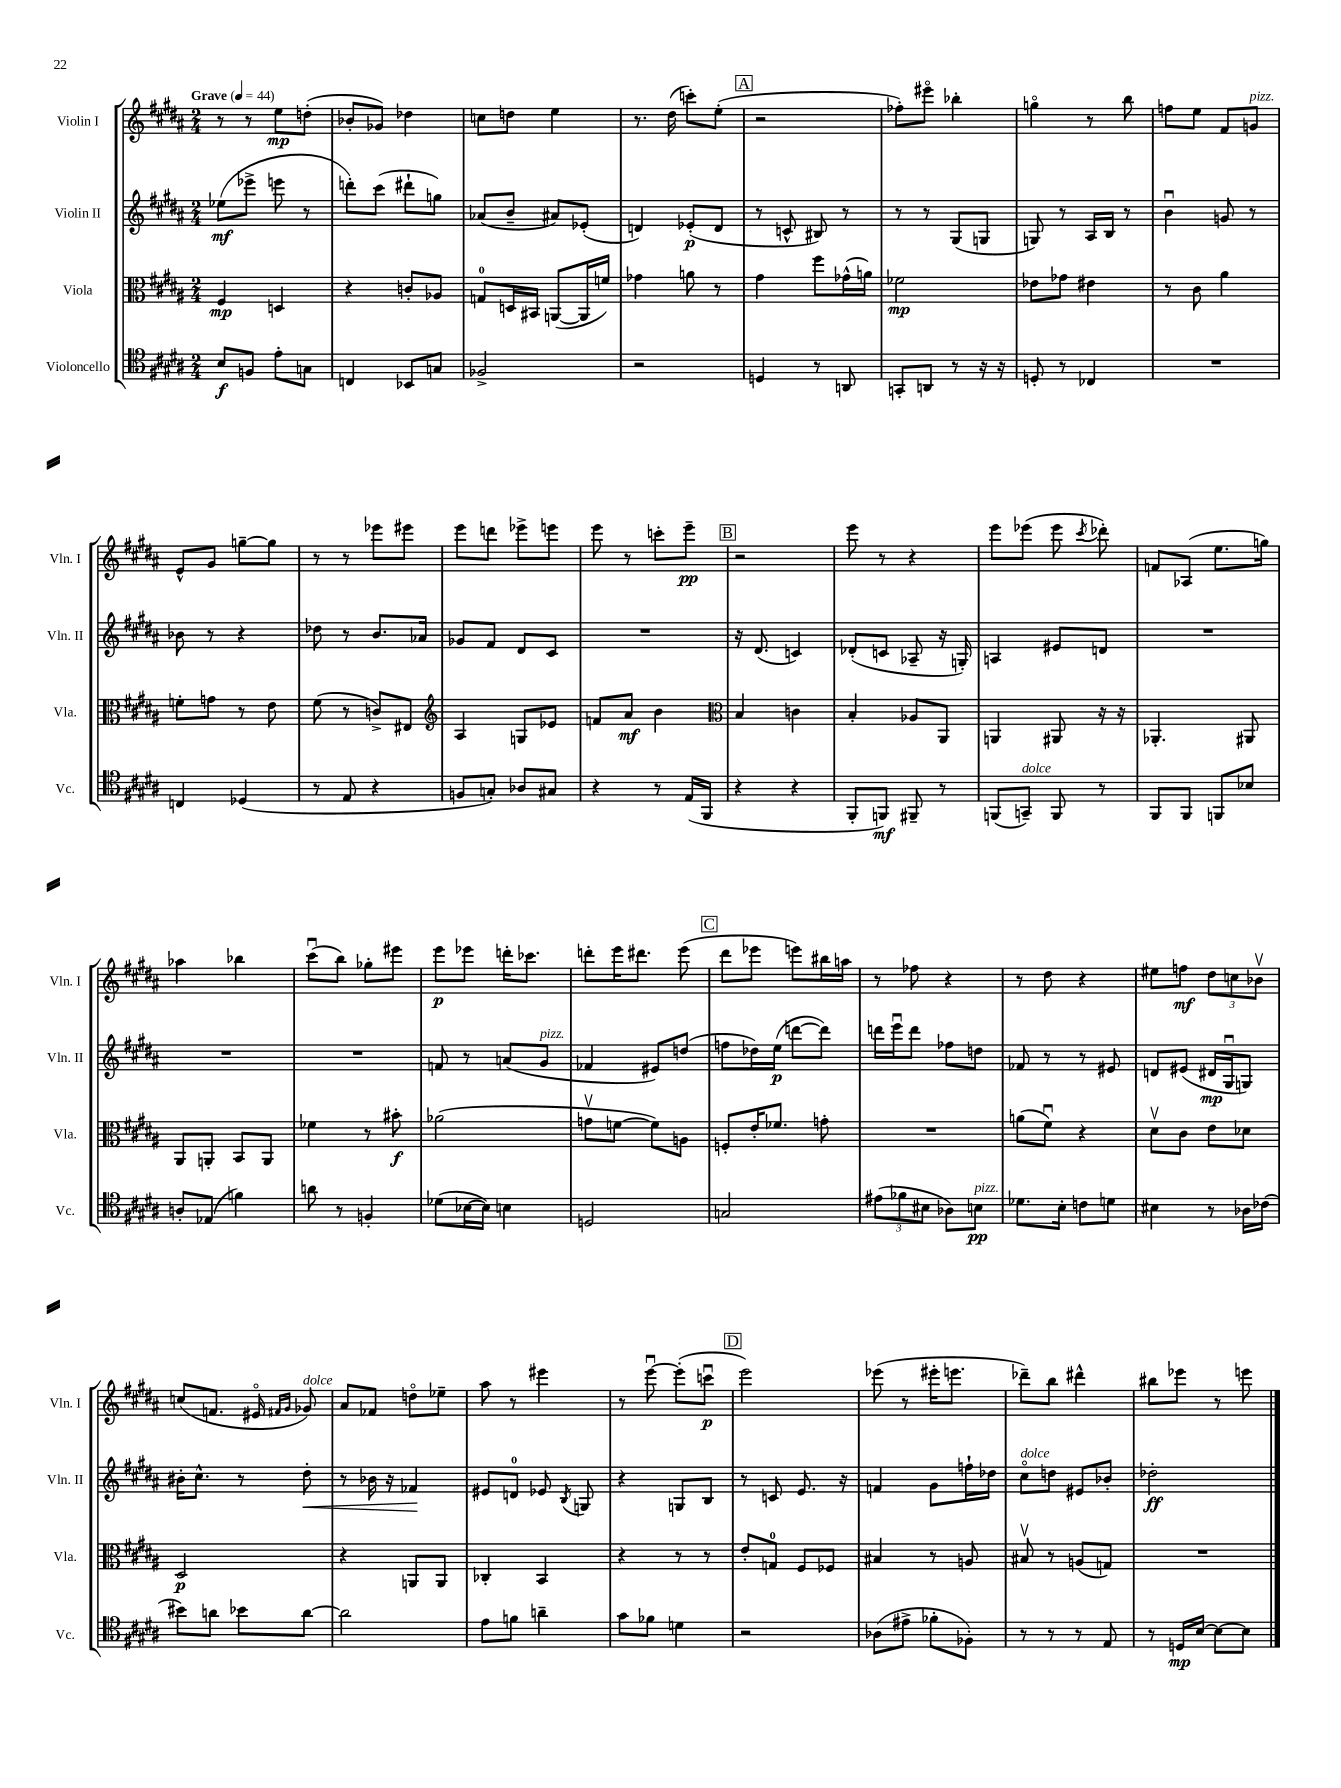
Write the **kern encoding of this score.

**kern	**kern	**kern	**kern
*staff4	*staff3	*staff2	*staff1
*clefC4	*clefC3	*clefG2	*clefG2
*k[f#c#g#d#a#]	*k[f#c#g#d#a#]	*k[f#c#g#d#a#]	*k[f#c#g#d#a#]
*M2/4	*M2/4	*M2/4	*M2/4
*MM44	*MM44	*MM44	*MM44
8B	4F#	(8ee-	8r
8F	.	8eee-^	8r
8e'	4D	8eee	8ee
8G	.	8r	(8dd'
=	=	=	=
4C	4r	8ddd')	8b-'
.	.	(8ccc#	8g-)
8BB-	8c'	8ddd#`	4dd-
8G	8A-	8gg)	.
=	=	=	=
2F-^	8G	(8a-	8cc
.	16D	8b~	8dd
.	16BB#	.	.
.	([8AA	8a#)	4ee
.	16AA]	(8e-'	.
.	16f)	.	.
=	=	=	=
2r	4g-	4d)	8.r
.	.	.	(16dd#
.	8a	(8e-'	8ccc')
.	8r	8d	(8ee'
=	=	=	=
4D	4g#	8r	2r
.	.	8c^^	.
8r	8ff#	8B#)	.
8AA	(16g-^^	8r	.
.	16a)	.	.
=	=	=	=
8GG'	2f-	8r	8ff-')
8AA	.	8r	8eee#o
8r	.	(8G#	4bb-'
16r	.	8G	.
16r	.	.	.
=	=	=	=
8D'	8e-	8G)	4ggo
8r	8g-	8r	.
4C-	4e#	16A#	8r
.	.	16B	.
.	.	8r	8bb
=	=	=	=
2r	8r	4bu	8ff
.	8c#	.	8ee
.	4a#	8g	8f#
.	.	8r	8g
=	=	=	=
4C	8f'	8b-	8e^^
.	8g	8r	8g#
(4D-	8r	4r	[8gg~
.	8e	.	8gg]
=	=	=	=
8r	(8f#	8dd-	8r
8E	8r	8r	8r
4r	8c^)	8.b	8eee-
.	8E#	.	8eee#
.	.	16a-	.
=	=	=	=
*	*clefG2	*	*
8F	4A#	8g-	8eee
8G')	.	8f#	8ddd
8A-	8G	8d#	8eee-^
8G#	8e-	8c#	8eee
=	=	=	=
4r	8f	2r	8eee
.	8a#	.	8r
8r	4b	.	8ccc'
(16E	.	.	8eee~
16FF#	.	.	.
=	=	=	=
*	*clefC3	*	*
4r	4B	16r	2r
.	.	(8.d#	.
4r	4c	4c)	.
=	=	=	=
8FF#'	4B'	(8d-'	8eee
8FF)	.	8c	8r
8FF#~	8A-	8A-~	4r
8r	8AA#	16r	.
.	.	16G')	.
=	=	=	=
(8FF	4AA	4A	8eee
8GG~)	.	.	(8eee-
8FF	8AA#	8e#	8eee-
.	.	.	8qccc#
8r	16r	8d	8ddd-')
.	16r	.	.
=	=	=	=
8FF#	4.AA-'	2r	8f
8FF#	.	.	(8A-
8FF	.	.	8.ee
8B-	8AA#	.	.
.	.	.	16gg)
=	=	=	=
8A'	8AA#	2r	4aa-
(8E-	8AA'	.	.
4f)	8BB	.	4bb-
.	8AA	.	.
=	=	=	=
8a	4f-	2r	(8ccc#u
8r	.	.	8bb)
4F'	8r	.	8gg-'
.	8b#'	.	8eee#
=	=	=	=
(8d-	(2a-	8f	8eee
[16B-	.	8r	8eee-
16B-])	.	.	.
4B	.	(8a	16ddd'
.	.	.	8.ccc-
.	.	8g#	.
=	=	=	=
2D	8gv	4f-	8ddd'
.	[8f	.	16eee
.	.	.	8.ddd#
.	8f])	8e#)	.
.	8A	(8dd	(8eee
=	=	=	=
2G	8F'	8ff	8ddd#
.	16e'	16dd-)	8eee-
.	8.f-	(16ee	.
.	.	[8ddd	8eee)
.	8g'	8ddd])	16bb#
.	.	.	16aa
=	=	=	=
(12e#	2r	16ddd	8r
.	.	16eeeu	.
12f-	.	.	.
.	.	8ddd	8ff-
12B#	.	.	.
8A-)	.	8ff-	4r
8B	.	8dd	.
=	=	=	=
8.d-	(8a	8f-	8r
.	8f#u)	8r	8dd#
16B'	.	.	.
8c	4r	8r	4r
8d	.	8e#	.
=	=	=	=
4B#	8d#v	8d	8ee#
.	8c#	(8e#	8ff
8r	8e	16d#	12dd#
.	.	16G#u	.
.	.	.	12cc
16A-	8d-	8G)	.
.	.	.	12b-v
(16c-	.	.	.
=	=	=	=
8b#)	2D#	16b#'	(8cc
.	.	8.cc#^^	.
8a	.	.	8.f
8b-	.	8r	.
.	.	.	16e#o
.	.	.	16qqf#
.	.	.	16qqg#
[8a	.	8dd#'	8g-)
=	=	=	=
2a]	4r	8r	8a#
.	.	16b-	8f-
.	.	16r	.
.	8AA	4f-	8ddo
.	8AA	.	8ee-~
=	=	=	=
8e	4C-'	8e#	8aa#
8f	.	8d	8r
4a~	4BB	8e-	4eee#
.	.	8qB	.
.	.	8G	.
=	=	=	=
8g#	4r	4r	8r
8f-	.	.	[8eeeu
4d	8r	8G	(8eee']
.	8r	8B	8cccu
=	=	=	=
2r	8e'	8r	2eee)
.	8G	8c	.
.	8F#	8.e	.
.	8F-	.	.
.	.	16r	.
=	=	=	=
(8A-	4B#	4f	(8eee-
8e#^	.	.	8r
8f-'	8r	8g#	16eee#'
.	.	.	8.eee
8F-')	8A	16ff`	.
.	.	16dd-	.
=	=	=	=
8r	8B#v	8cc#o	8ddd-~)
8r	8r	8dd	8bb
8r	(8A	8e#	4ddd#^^
8E	8G)	8b-'	.
=	=	=	=
8r	2r	2dd-'	8bb#
16D	.	.	8eee-
[16B	.	.	.
8B_	.	.	8r
8B]	.	.	8eee
==	==	==	==
*-	*-	*-	*-
